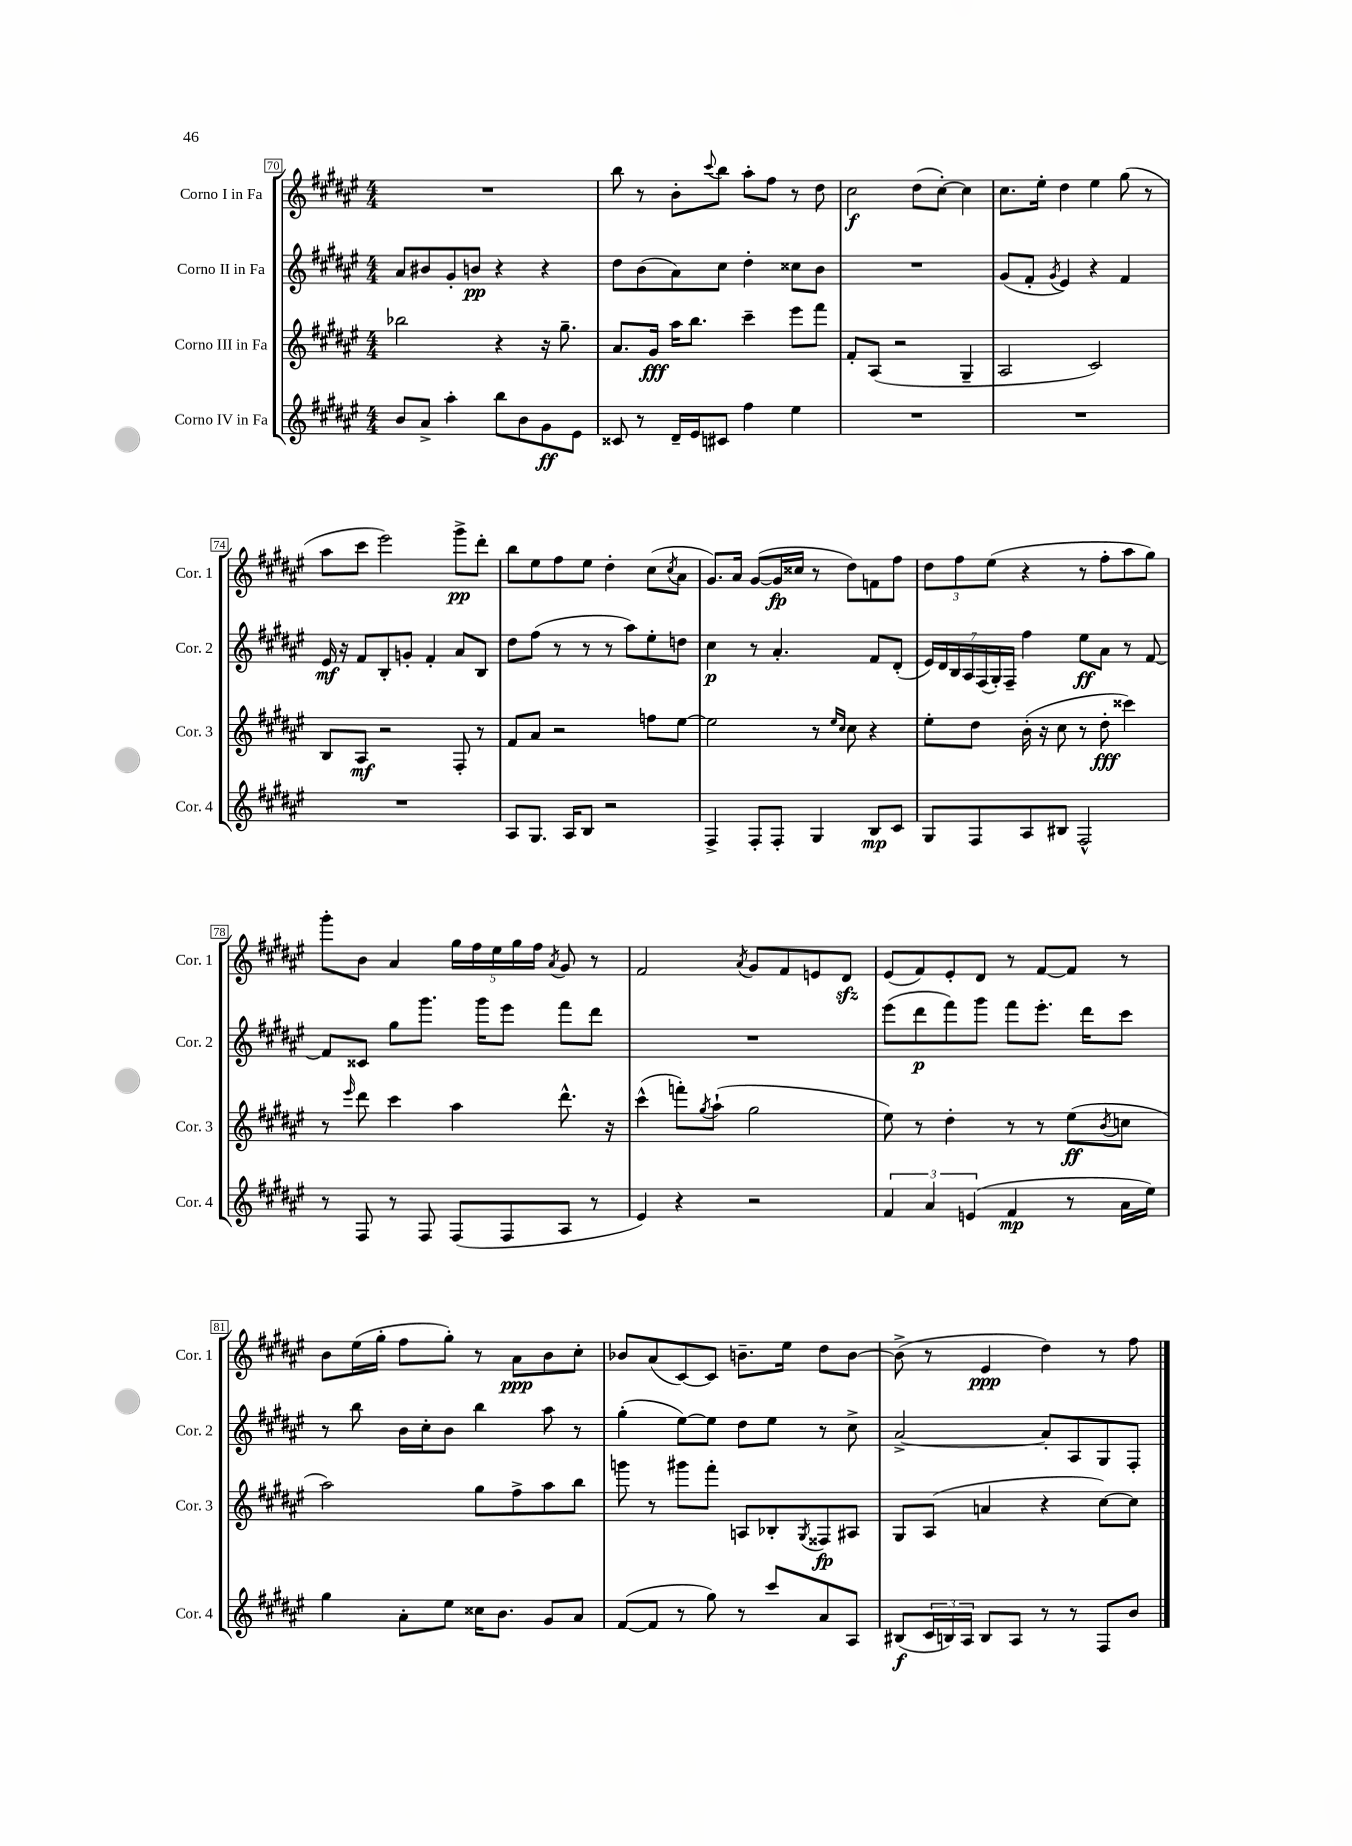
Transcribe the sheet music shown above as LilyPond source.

<<
\new StaffGroup <<
\new Staff = "s0" \with { instrumentName = "Corno I in Fa" shortInstrumentName = "Cor. 1" } {
    \clef treble \key fis \major \numericTimeSignature \time 4/4
    R1 |
    b''8 r8 b'8-. \appoggiatura { cis'''8 } b''8 ais''8-. fis''8 r8 dis''8 |
    cis''2\f dis''8( cis''8~-.) cis''4 |
    cis''8. eis''16-. dis''4 eis''4 gis''8( r8 |
    ais''8 cis'''8 eis'''2) gis'''8->\pp dis'''8-. |
    b''8 eis''8 fis''8 eis''8 dis''4-. cis''8( \acciaccatura { cis''8 } ais'8 |
    gis'8.) ais'16 gis'8~( gis'16\fp cisis''16 r8 dis''8) f'8 fis''8 |
    \tuplet 3/2 { dis''8 fis''8 eis''8( } r4 r8 fis''8-. ais''8 gis''8) |
    gis'''8-. b'8 ais'4 \tuplet 5/4 { gis''16 fis''16 eis''16 gis''16 fis''16 } \acciaccatura { ais'8 } gis'8 r8 |
    fis'2 \acciaccatura { ais'8 } gis'8 fis'8 e'8 dis'8\sfz |
    eis'8( fis'8) eis'8-. dis'8 r8 fis'8~ fis'8 r8 |
    b'8 eis''16( gis''16-. fis''8 gis''8-.) r8 ais'8\ppp b'8 cis''8-. |
    bes'8 ais'8( cis'8~) cis'8 b'8.-- eis''16 dis''8 b'8~ |
    b'8->( r8 eis'4\ppp dis''4) r8 fis''8 \bar "|." |
}
\new Staff = "s1" \with { instrumentName = "Corno II in Fa" shortInstrumentName = "Cor. 2" } {
    \clef treble \key fis \major \numericTimeSignature \time 4/4
    ais'8 bis'8 gis'8-. b'8\pp r4 r4 |
    dis''8 b'8( ais'8) cis''8 dis''4-. cisis''8 b'8 |
    R1 |
    gis'8( fis'8-. \acciaccatura { gis'8 } eis'4) r4 fis'4 |
    eis'16\mf r16 fis'8 b8-. g'8-. fis'4-. ais'8 b8 |
    dis''8 fis''8( r8 r8 r8 ais''8) eis''8-. d''8 |
    cis''4\p r8 ais'4.-. fis'8 dis'8-.( |
    \tuplet 7/4 { eis'16) dis'16 b16 ais16 fis16( gis16-.) fis16-- } fis''4 eis''8\ff ais'8 r8 fis'8~ |
    fis'8 cisis'8 gis''8 gis'''8. gis'''16 eis'''8 fis'''8 dis'''8 |
    R1 |
    eis'''8( dis'''8\p fis'''8) gis'''8 fis'''8 eis'''8.-. dis'''16 cis'''8 |
    r8 b''8 b'16 cis''16-. b'8 b''4 ais''8 r8 |
    gis''4-.( eis''8~) eis''8 dis''8 eis''8 r8 cis''8-> |
    ais'2~-> ais'8-. ais8 gis8 fis8-. \bar "|." |
}
\new Staff = "s2" \with { instrumentName = "Corno III in Fa" shortInstrumentName = "Cor. 3" } {
    \clef treble \key fis \major \numericTimeSignature \time 4/4
    bes''2 r4 r16 gis''8.-- |
    ais'8. gis'16\fff ais''16 b''8. cis'''4-- eis'''8 fis'''8 |
    fis'8-. ais8( r2 gis4-- |
    ais2 cis'2) |
    b8 ais8\mf r2 fis8-. r8 |
    fis'8 ais'8 r2 f''8 eis''8~ |
    eis''2 r8 \grace { eis''16 cis''16 } cis''8 r4 |
    eis''8-. dis''8 b'16-.( r16 cis''8 r8 dis''8-.\fff cisis'''4) |
    r8 \grace { eis'''16 } dis'''8 cis'''4 ais''4 dis'''8.-^ r16 |
    cis'''4-^( f'''8-.) \acciaccatura { gis''8 } ais''8-!( gis''2 |
    eis''8) r8 dis''4-. r8 r8 eis''8\ff( \acciaccatura { b'8 } c''8 |
    ais''2) gis''8 fis''8-> ais''8 b''8 |
    g'''8 r8 gis'''8 fis'''8-. a8 bes8-. \acciaccatura { gis8 } fisis8\fp ais8 |
    gis8 ais8( a'4 r4 cis''8~) cis''8 \bar "|." |
}
\new Staff = "s3" \with { instrumentName = "Corno IV in Fa" shortInstrumentName = "Cor. 4" } {
    \clef treble \key fis \major \numericTimeSignature \time 4/4
    b'8 ais'8-> ais''4-. b''8 b'8 gis'8\ff eis'8 |
    cisis'8 r8 dis'16-- eis'16 cis'8 fis''4 eis''4 |
    R1 |
    R1 |
    R1 |
    ais8 gis8. ais16 b8 r2 |
    fis4-> fis8-. fis8-. gis4 b8\mp cis'8 |
    gis8 fis8 ais8 bis8 fis2-^ |
    r8 fis8 r8 fis8 fis8( fis8 ais8 r8 |
    eis'4) r4 r2 |
    \tuplet 3/2 { fis'4 ais'4 e'4( } fis'4\mp r8 ais'16 eis''16) |
    gis''4 ais'8-. eis''8 cisis''16 b'8. gis'8 ais'8 |
    fis'8~( fis'8 r8 gis''8) r8 cis'''8 ais'8 ais8 |
    bis8\f( \tuplet 3/2 { cis'16 b16) ais16 } b8 ais8 r8 r8 fis8 b'8 \bar "|." |
}
>>
>>
\layout { \context { \Score currentBarNumber = #70 \override BarNumber.stencil = #(make-stencil-boxer 0.1 0.3 ly:text-interface::print) } }
